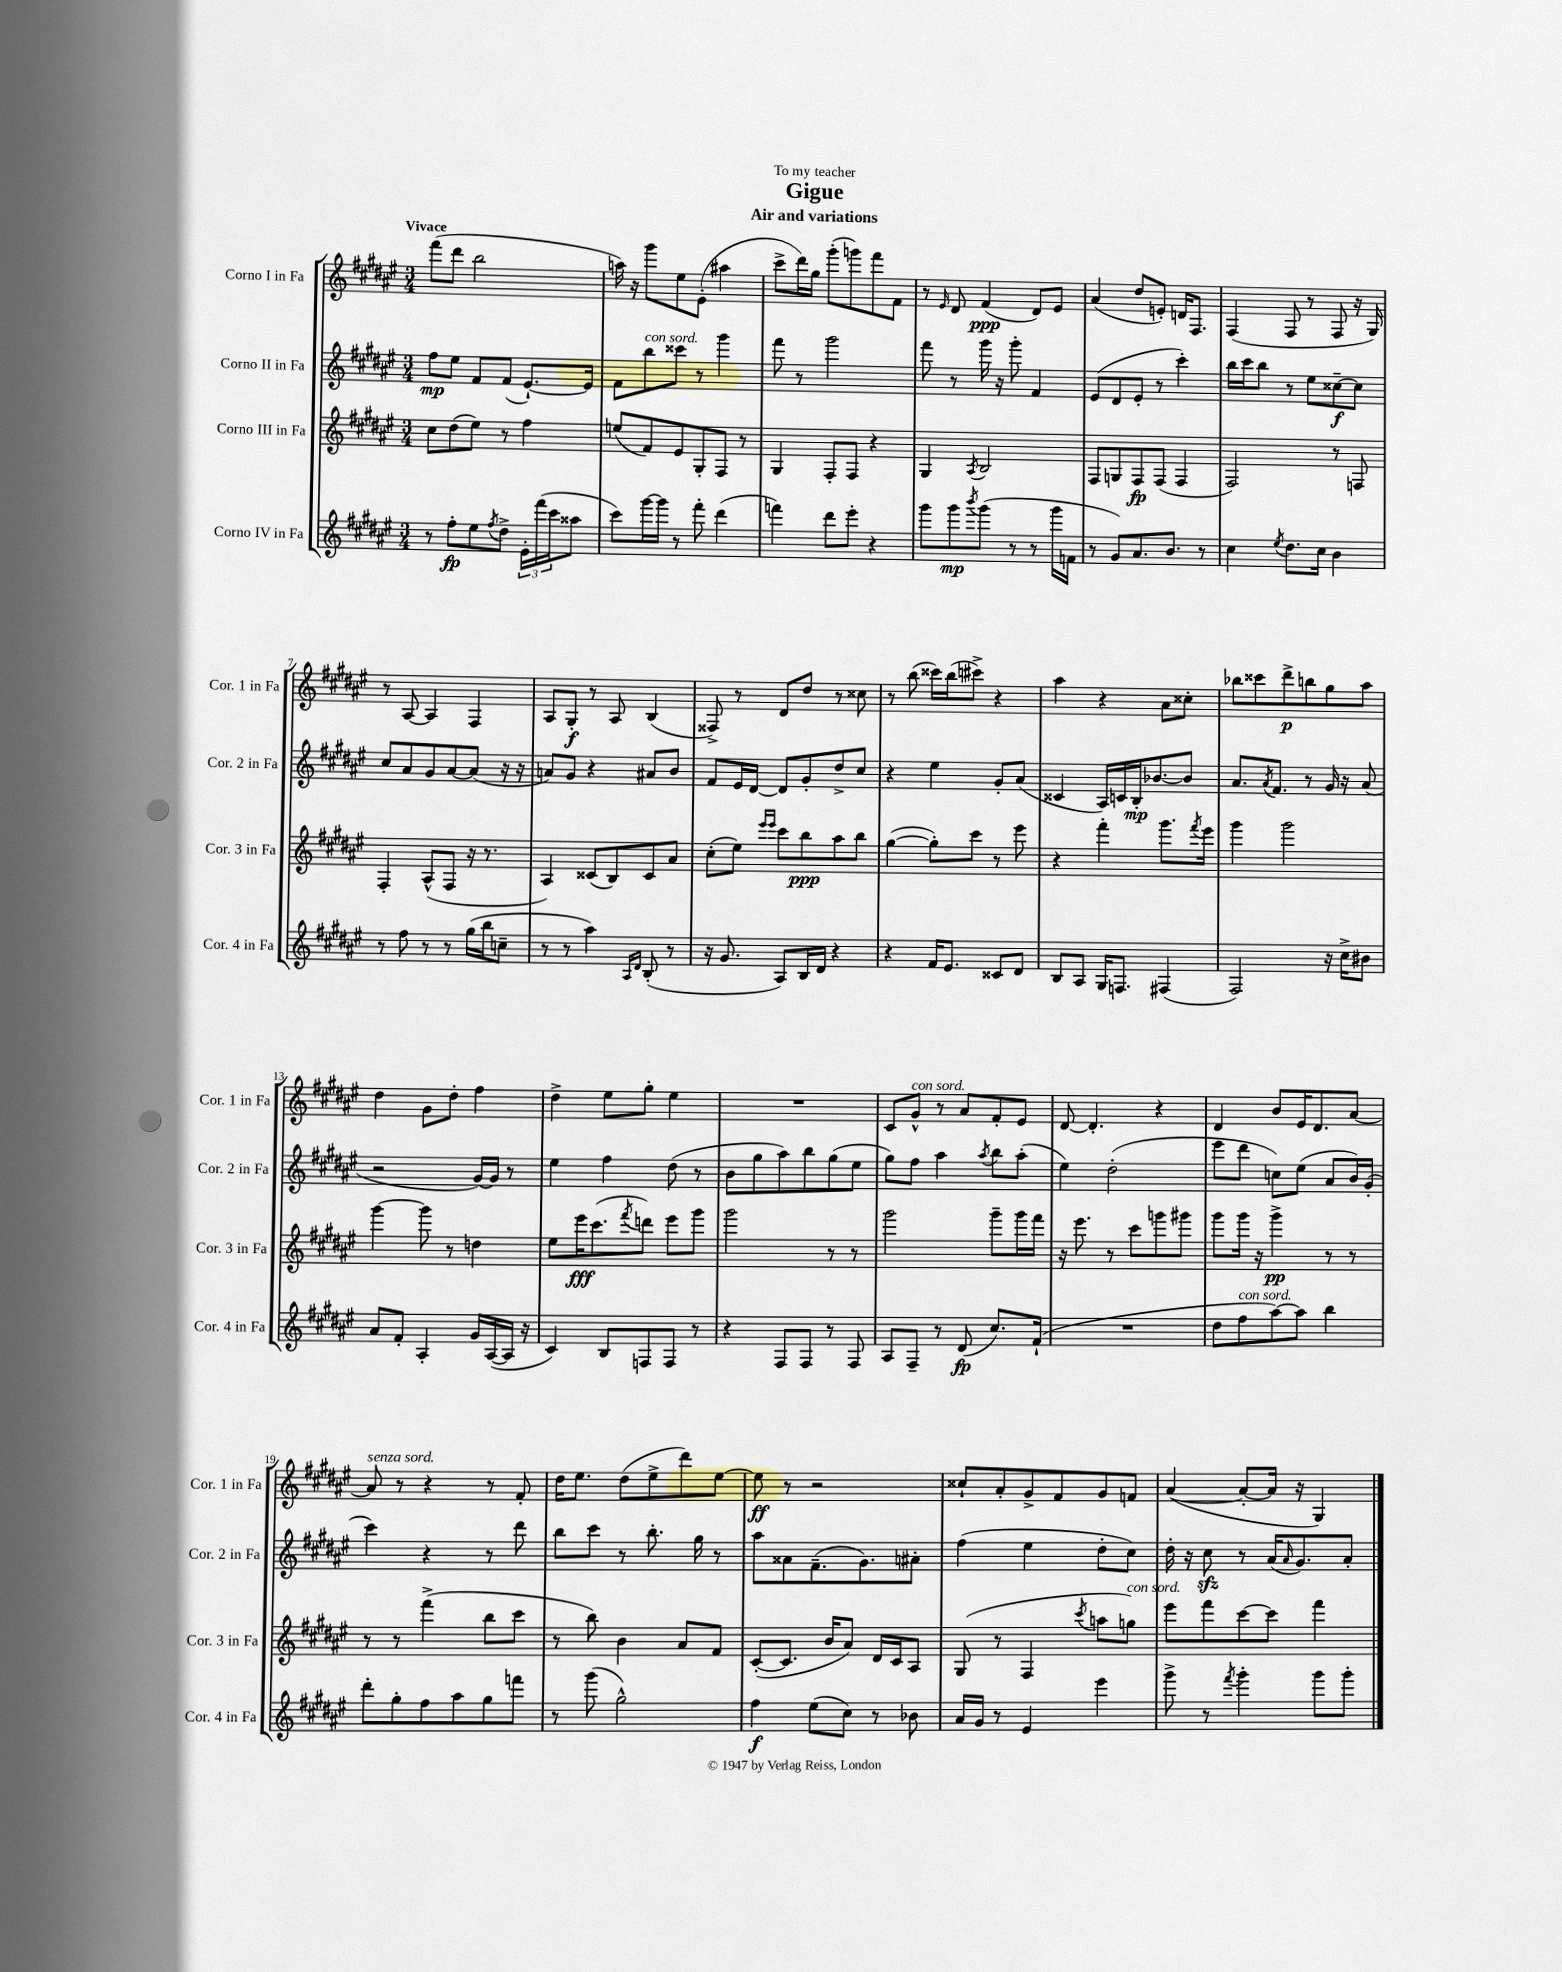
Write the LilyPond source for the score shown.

\header { title = "Gigue" subtitle = "Air and variations" dedication = "To my teacher" }
<<
\new StaffGroup <<
\new Staff = "s0" \with { instrumentName = "Corno I in Fa" shortInstrumentName = "Cor. 1 in Fa" } {
    \clef treble \key fis \major \numericTimeSignature \time 3/4 \tempo "Vivace"
    fis'''8( dis'''8 b''2 |
    a''16) r16 gis'''8 eis''8 eis'8-.( ais''4 |
    cis'''8-> dis'''16) gis''16 gis'''8-.( g'''8) fis'''8 fis'8 |
    r8 \grace { eis'16 } dis'8 fis'4\ppp( dis'8) eis'8 |
    ais'4( dis''8 e'8-.) d'16 fis8. |
    fis4( fis8 r8 fis8 r16 gis16) |
    r8 ais8~ ais4 fis4 |
    ais8 gis8-.\f r8 ais8 b4( |
    fisis8->) r8 dis'8 dis''8 r8 cisis''8 |
    r8 b''8( cisis'''16) b''16( cis'''8->) r4 |
    ais''4 r4 ais'8 cisis''8-. |
    bes''8 cisis'''8 dis'''8->\p b''8 gis''8 ais''8 |
    dis''4 gis'8 dis''8-. fis''4 |
    dis''4-> eis''8 gis''8-. eis''4 |
    R2. |
    cis'8 gis'8-^^\markup { \italic "con sord." } r8 ais'8 fis'8-. eis'8 |
    dis'8~ dis'4.-. r4 |
    dis'4 b'8 eis'16 dis'8. ais'8~ |
    ais'8^\markup { \italic "senza sord." } r8 r4 r8 fis'8-. |
    dis''16 eis''8. dis''8( eis''8-> dis'''8) eis''8~ |
    eis''8\ff r8 r2 |
    cisis''8-! ais'8-. gis'8-> fis'8 gis'8 f'8 |
    ais'4~( ais'8~-. ais'16 r16 gis4) \bar "|." |
}
\new Staff = "s1" \with { instrumentName = "Corno II in Fa" shortInstrumentName = "Cor. 2 in Fa" } {
    \clef treble \key fis \major \numericTimeSignature \time 3/4
    fis''8\mp eis''8 fis'8 fis'8( eis'8.~-!) eis'16 |
    fis'8 b''8^\markup { \italic "con sord." } cisis'''8 r8 gis'''4 |
    fis'''8 r8 gis'''2 |
    fis'''8 r8 gis'''16 r16 gis'''8-. fis'4 |
    eis'8( dis'8 eis'8-. r8 cis'''4-.) |
    b''16 cis'''16 b''8 r8 eis''8 cisis''8~--\f cisis''8 |
    cis''8 ais'8 gis'8 ais'8~ ais'8( r16 r16 |
    a'8) gis'8 r4 ais'8 b'8 |
    fis'8 eis'16 dis'16~ dis'8 gis'8-. dis''8-> cis''8 |
    r4 eis''4 gis'8-. ais'8( |
    cisis'4 ais16) c'16 b16-.\mp bes'8.~ bes'8 |
    ais'8. \acciaccatura { ais'8 } fis'8. r8 gis'16 r16 ais'8( |
    r2 gis'16~) gis'16 r8 |
    eis''4 fis''4 dis''8( r8 |
    b'8 gis''8 ais''8) b''8 gis''8( eis''8 |
    gis''8) fis''8 ais''4 \acciaccatura { ais''8 } b''8 ais''8-.( |
    eis''4) dis''2-.( |
    eis'''8 dis'''8 c''8) eis''8( ais'8 b'16) gis'16-.( |
    cis'''4) r4 r8 dis'''8 |
    b''8 cis'''8 r8 b''8.-. gis''16 r8 |
    ais''8 aisis'8 fis'8.--( gis'8.) ais'8-. |
    fis''4( eis''4 dis''8-. cis''8) |
    dis''16-. r16 cis''8\sfz r8 ais'16( \grace { ais'16 } gis'8.) ais'8-. \bar "|." |
}
\new Staff = "s2" \with { instrumentName = "Corno III in Fa" shortInstrumentName = "Cor. 3 in Fa" } {
    \clef treble \key fis \major \numericTimeSignature \time 3/4
    cis''8 dis''8( eis''8) r8 fis''4 |
    e''8( fis'8) eis'8 gis8-. fis8 r8 |
    gis4 fis8-. fis8 r4 |
    gis4 \acciaccatura { ais8 } b2 |
    fis8 g8 fis8\fp fis8( fis4 |
    fis2) r8 f8 |
    fis4-. ais8-^( fis8 r16 r8. |
    ais4) cisis'8( b8) cisis'8 ais'8 |
    cis''8-.( eis''8) \grace { eis'''16 eis'''16 } cis'''8 b''8\ppp ais''8 b''8 |
    gis''4~( gis''8-.) cis'''8 r8 eis'''8 |
    r4 fis'''4-. gis'''8. \acciaccatura { fis'''8 } eis'''16 |
    gis'''4 gis'''2 |
    gis'''4~ gis'''8 r8 d''4 |
    eis''8 eis'''16\fff cis'''8.( \acciaccatura { fis'''8 } d'''8) eis'''8 gis'''8 |
    gis'''2 r8 r8 |
    gis'''2 gis'''8-- gis'''16 fis'''16 |
    r16 eis'''8. r8 cis'''8 g'''8 gis'''8 |
    gis'''8 gis'''16 r16 gis'''4->\pp r8 r8 |
    r8 r8 fis'''4->( b''8 cis'''8 |
    r8 b''8) b'4 ais'8 fis'8 |
    cis'8~-.( cis'8. b'16 ais'8) dis'16 cis'16 ais8 |
    gis8( r8 fis4 \acciaccatura { cis'''8 } a''8 g''8^\markup { \italic "con sord." }) |
    eis'''8 fis'''8 cis'''8~ cis'''8 fis'''4 \bar "|." |
}
\new Staff = "s3" \with { instrumentName = "Corno IV in Fa" shortInstrumentName = "Cor. 4 in Fa" } {
    \clef treble \key fis \major \numericTimeSignature \time 3/4
    r8 fis''8-.\fp eis''8 \acciaccatura { fis''8 } dis''8-> \tuplet 3/2 { eis'16-. fis'''16( cis'''16 } aisis''8 |
    cis'''8) gis'''16~ gis'''16 r8 fis'''8-. dis'''4( |
    f'''4) dis'''8 eis'''8-. r4 |
    gis'''8 gis'''8\mp \acciaccatura { b'''8 } gis'''8( r8 r8 gis'''16 f'16 |
    r8 gis'8) ais'8. b'8. r8 |
    cis''4 \acciaccatura { eis''8 } dis''8. cis''16 b'4 |
    r8 fis''8 r8 r8 gis''16( b''16 c''8-- |
    r8 r8 ais''4) \grace { ais16 dis'16 } b8-.( r8 |
    r16 gis'8. ais8) b16 dis'16 r4 |
    r4 fis'16 eis'8. cisis'8 dis'8 |
    b8 ais8 gis16 f8. fis4( |
    fis2) r16 cis''16-> bis'8 |
    ais'8 fis'8-. ais4-. gis'16 ais16~( ais16 r16 |
    cis'4) b8 f8 f8 r8 |
    r4 fis8 fis8 r8 fis8 |
    ais8 fis8-- r8 dis'8\fp( cis''8.) fis'16-!( |
    R2. |
    dis''8 fis''8^\markup { \italic "con sord." } ais''8~) ais''8 b''4 |
    dis'''8-. gis''8-. fis''8 ais''8 gis''8 f'''8 |
    r8 gis'''8( gis''2-^) |
    fis''4\f eis''8( cis''8) r8 bes'8 |
    ais'16 gis'16 r8 eis'4 eis'''4 |
    gis'''8-> r8 \acciaccatura { fis'''8 } gis'''4-. gis'''8 gis'''8-. \bar "|." |
}
>>
>>
